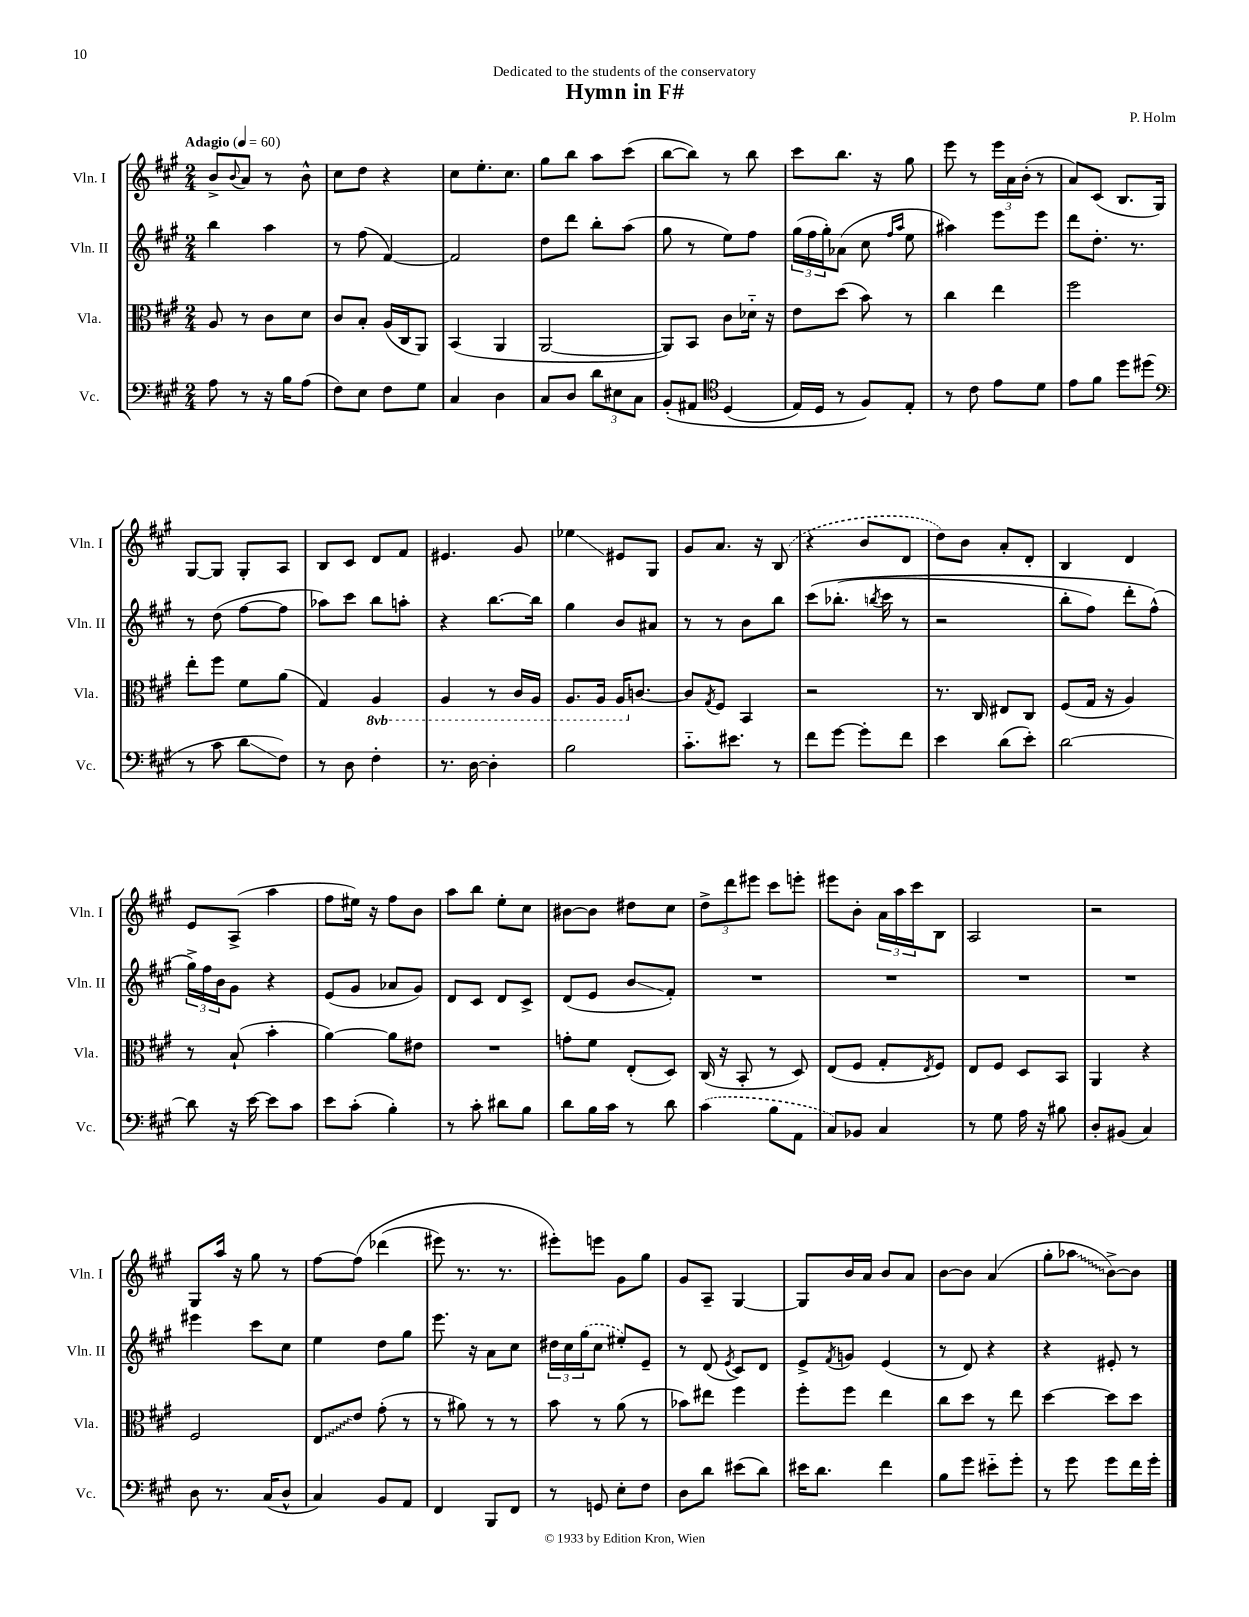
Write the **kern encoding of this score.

**kern	**kern	**kern	**kern
*staff4	*staff3	*staff2	*staff1
*clefF4	*clefC3	*clefG2	*clefG2
*k[f#c#g#]	*k[f#c#g#]	*k[f#c#g#]	*k[f#c#g#]
*M2/4	*M2/4	*M2/4	*M2/4
*MM60	*MM60	*MM60	*MM60
8A	8A	4bb	8b^
.	.	.	8qqb
8r	8r	.	8a
16r	8c#	4aa	8r
16B	.	.	.
(8A	8d	.	8b^^
=	=	=	=
8F#)	8c#	8r	8cc#
8E	8B'	(8ff#	8dd
8F#	(16A	[4f#)	4r
.	16C#	.	.
8G#	8AA)	.	.
=	=	=	=
4C#	(4BB	2f#]	8cc#
.	.	.	8.ee'
4D	4AA	.	.
.	.	.	8.cc#
=	=	=	=
8C#	[2AA	8dd	8gg#
8D	.	8ddd	8bb
12d	.	8bb'	8aa
12E#	.	.	.
.	.	(8aa	(8ccc#
12C#	.	.	.
=	=	=	=
&(8BB'	8AA])	8gg#	[8bb
8AA#	8BB	8r	8bb])
*clefC4	*	*	*
(4D	8c#	8ee)	8r
.	16d-'~	8ff#	8bb
.	16r	.	.
=	=	=	=
16E)	8e	(24gg#	8ccc#
.	.	24ff#	.
16D	.	.	.
.	.	24gg#')	.
8r	(8dd	(8a-	8.bb
8F#&)	8b)	8cc#	.
.	.	.	16r
.	.	16qqff#	.
.	.	16qqaa	.
8E'	8r	8ee	8gg#
=	=	=	=
8r	4cc#	4aa#)	8eee
8c#	.	.	8r
8e	4ee	8eee	24eee
.	.	.	24a
.	.	.	(24b'
8d	.	8eee	8r
=	=	=	=
8e	2ff#	8ddd	8a)
8f#	.	8.dd'	(8c#
8dd	.	.	8.B
.	.	8.r	.
(8dd#	.	.	.
.	.	.	16G#)
=	=	=	=
*clefF4	*	*	*
8r	8ee'	8r	[8G#
8c#	8ff#	(8dd	8G#]
8d	8f#	[8ff#	8G#'
8F#)	(8a	8ff#]	8A
=	=	=	=
8r	4G#)	8aa-)	8B
8D	.	8ccc#	8c#
4F#'	4AA	8bb	8d
.	.	8aa'	8f#
=	=	=	=
8.r	4AA	4r	4.e#
[16D	.	.	.
4D']	8r	[8.bb	.
.	16C#	.	8g#
.	16AA	16bb]	.
=	=	=	=
2B	8.AA	4gg#	4ee-
.	16AA	.	.
.	16AA	8b	8e#
.	[8.c	.	.
.	.	8a#	8G#
=	=	=	=
8.c#'~	8c]	8r	8g#
.	8qG#	.	.
.	8F#	8r	8.a
8.e#	.	.	.
.	4BB	8b	.
.	.	.	16r
8r	.	8bb	(8B
=	=	=	=
8f#	2r	&(8ccc#	4r
[8g#	.	(8.bb-'	.
8g#']	.	.	8b
.	.	8qbb	.
.	.	16ccc#	.
8f#	.	8r	8d
=	=	=	=
4e	8.r	2r	8dd)
.	.	.	8b
.	16C#	.	.
(8d	8E#	.	8a'
8e')	8C#	.	8d'
=	=	=	=
[2d	(8F#	8bb'	4B
.	16G#	8ff#)	.
.	16r	.	.
.	4A)	8ddd'	4d
.	.	(8ff#^^&)	.
=	=	=	=
8d]	8r	24gg#^)	8e
.	.	24ff#	.
.	.	24b	.
16r	(8B`	8g#	(8A^
[16e	.	.	.
8e]	4b'	4r	4aa
8c#	.	.	.
=	=	=	=
8e	[4a)	(8e	8ff#
(8c#'	.	8g#	16ee#)
.	.	.	16r
4B')	8a]	8a-	8ff#
.	8e#	8g#)	8b
=	=	=	=
8r	2r	8d	8aa
8c#'	.	8c#	8bb
8d#	.	8d	8ee'
8B	.	8c#^	8cc#
=	=	=	=
8d	8g'	(8d	[8b#
16B	8f#	8e	8b#]
16c#	.	.	.
8r	(8E'	8b	8dd#
8d	8D)	8f#')	8cc#
=	=	=	=
(4c#	(16C#	2r	12dd^
.	16r	.	.
.	.	.	12ddd
.	8BB'	.	.
.	.	.	12eee#
8B	8r	.	8ccc#
8AA	8D)	.	8eee'
=	=	=	=
8C#)	(8E	2r	8eee#
8BB-	8F#	.	8b'
4C#	8G#'	.	24a
.	.	.	24aa
.	.	.	24ccc#
.	8qE	.	.
.	8F#)	.	8B
=	=	=	=
8r	8E	2r	2A
8G#	8F#	.	.
16A	8D	.	.
16r	.	.	.
8B#	8BB	.	.
=	=	=	=
8D'	4AA	2r	2r
(8BB#	.	.	.
4C#)	4r	.	.
=	=	=	=
8D	2F#	4eee#	8G#
8.r	.	.	16aa
.	.	.	16r
.	.	8ccc#	8gg#
(16C#	.	.	.
8D^^	.	8cc#	8r
=	=	=	=
4C#)	8E	4ee	[8ff#
.	8e	.	&(8ff#]
8BB	(8g#'	8dd	(4ddd-
8AA	8r	8gg#	.
=	=	=	=
4FF#	8r	8.eee	8eee#)
.	8a#)	.	8.r
.	.	16r	.
8BBB	8r	8a	.
.	.	.	8.r
8FF#	8r	8cc#	.
=	=	=	=
8r	8b	24dd#	8eee#'&)
.	.	24cc#	.
.	.	(24gg#	.
8GG	8r	8cc#	8eee
8E'	(8a	8ee#')	8g#
8F#	8r	8e~	8gg#
=	=	=	=
8D	8b-)	8r	8g#
8d	8ee#	(8d	8A~
.	.	8qe	.
(8e#	4ff#	8c#)	[4G#
8d)	.	8d	.
=	=	=	=
16e#	8ff#'	8e^	8G#]
8.d	.	.	.
.	.	8qf#	.
.	8ff#	8g	16b
.	.	.	16a
4f#	4ee	(4e	8b
.	.	.	8a
=	=	=	=
8B	8cc#	8r	[8b
8g#	8dd	8d)	8b]
8e#'~	8r	4r	(4a
8g#'	8ee	.	.
=	=	=	=
8r	[4dd	4r	8gg#'
8g#	.	.	8aa-
8g#	8dd]	8e#'	[8b^)
16f#	8dd	8r	8b]
16g#'	.	.	.
==	==	==	==
*-	*-	*-	*-
